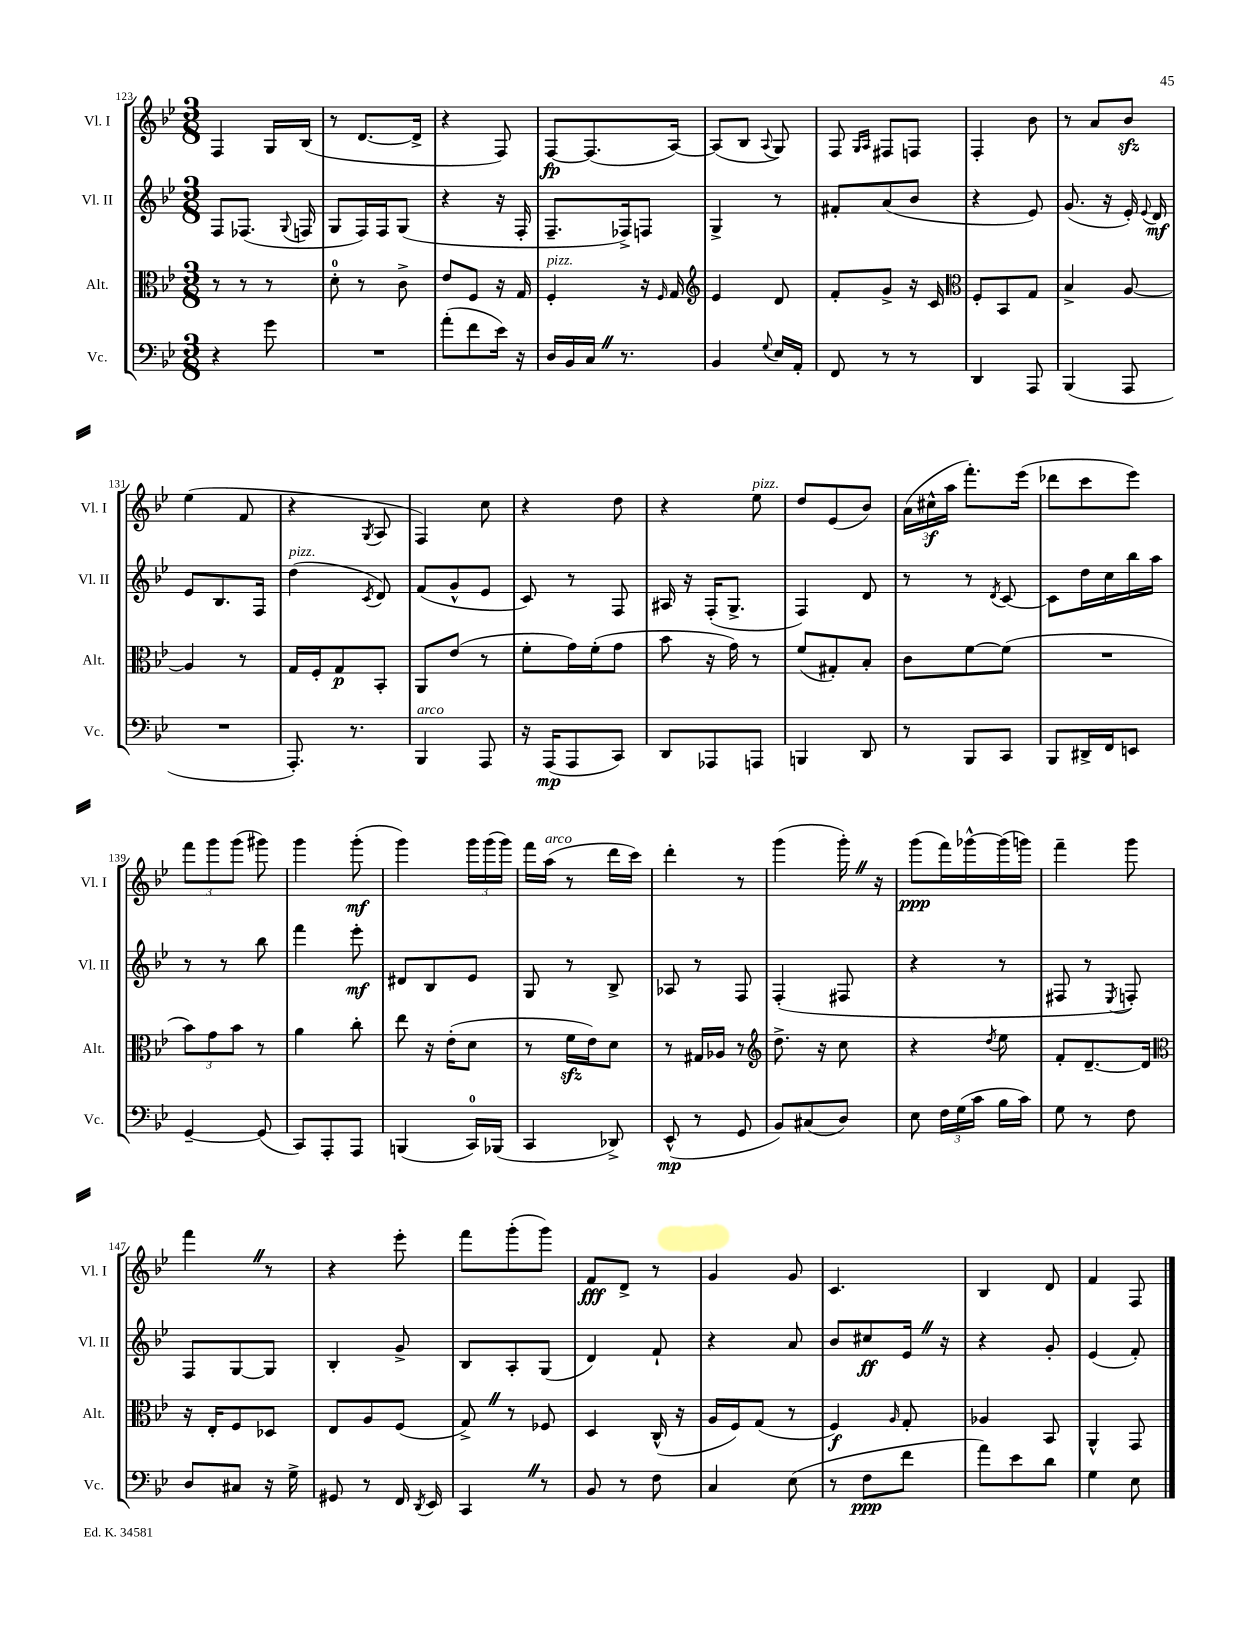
<<
\new StaffGroup <<
\new Staff = "s0" \with { instrumentName = "Vl. I" shortInstrumentName = "Vl. I" } {
    \clef treble \key bes \major \numericTimeSignature \time 3/8
    \autoBeamOff f4 g16[ bes16]( |
    r8 d'8.[~ d'16]-> |
    r4 f8) |
    f8[~\fp f8.( a16]~) |
    a8[( bes8] \appoggiatura { a8 } g8) |
    f8 \grace { g16[ a16] } fis8[ f8] |
    f4-. bes'8 |
    r8 a'8[ bes'8]\sfz |
    ees''4( f'8 |
    r4 \acciaccatura { g8 } a8 |
    f4) c''8 |
    r4 d''8 |
    r4 ees''8^\markup { \italic "pizz." } |
    d''8[ ees'8( bes'8]) |
    \tuplet 3/2 { a'16[( cis''16-^\f a''16] } f'''8.[-.) ees'''16]( |
    des'''8[ c'''8 ees'''8]) |
    \tuplet 3/2 { f'''8[ g'''8 g'''8]( } gis'''8) |
    g'''4 g'''8-.\mf( |
    g'''4) \tuplet 3/2 { g'''16[ g'''16( g'''16]) } |
    f'''16[ a''16]^\markup { \italic "arco" }( r8 d'''16[ c'''16]) |
    d'''4-. r8 |
    g'''4( g'''16-.) \once \override BreathingSign.text = \markup { \musicglyph "scripts.caesura.straight" } \breathe r16 |
    g'''8[\ppp( f'''16) ges'''16~-^ ges'''16( g'''16]) |
    f'''4-- g'''8 |
    f'''4 \once \override BreathingSign.text = \markup { \musicglyph "scripts.caesura.straight" } \breathe r8 |
    r4 ees'''8-. |
    f'''8[ g'''8-.( g'''8]) |
    f'8[\fff d'8]-> r8 |
    g'4 g'8 |
    c'4. |
    bes4 d'8 |
    f'4 f8 \bar "|." |
}
\new Staff = "s1" \with { instrumentName = "Vl. II" shortInstrumentName = "Vl. II" } {
    \clef treble \key bes \major \numericTimeSignature \time 3/8
    \autoBeamOff f8[ fes8.]( \appoggiatura { g8 } f16 |
    g8[ f16) f16 g8]( |
    r4 r16 f16-. |
    f8.[-- fes16->) f8] |
    g4-> r8 |
    fis'8[-. a'8( bes'8] |
    r4 ees'8) |
    g'8.( r16 ees'16-.) \appoggiatura { ees'8 } d'16\mf |
    ees'8[ bes8. f16] |
    d''4^\markup { \italic "pizz." }( \acciaccatura { c'8 } d'8) |
    f'8[( g'8-^ ees'8] |
    c'8) r8 f8 |
    ais16 r16 f16[-.( g8.]-> |
    f4) d'8 |
    r8 r8 \acciaccatura { d'8 } c'8~ |
    c'8[ d''16 c''16 bes''16 a''16] |
    r8 r8 bes''8 |
    f'''4 ees'''8-.\mf |
    dis'8[ bes8 ees'8] |
    g8 r8 bes8-> |
    aes8 r8 f8 |
    f4-.( fis8 |
    r4 r8 |
    fis8 r8 \acciaccatura { ees8 } f8-.) |
    f8[ g8~ g8] |
    bes4-. g'8-> |
    bes8[ a8-. g8]( |
    d'4) f'8-! |
    r4 a'8 |
    bes'8[ cis''8\ff ees'16] \once \override BreathingSign.text = \markup { \musicglyph "scripts.caesura.straight" } \breathe r16 |
    r4 g'8-. |
    ees'4( f'8-.) \bar "|." |
}
\new Staff = "s2" \with { instrumentName = "Alt." shortInstrumentName = "Alt." } {
    \clef alto \key bes \major \numericTimeSignature \time 3/8
    \autoBeamOff r8 r8 r8 |
    d'8-0-. r8 c'8-> |
    ees'8[ f8] r16 g16 |
    f4-.^\markup { \italic "pizz." } r16 \grace { f16 } g16 |
    \clef treble ees'4 d'8 |
    f'8[-. g'8]-> r16 c'16 |
    \clef alto f8[-. bes,8 g8] |
    bes4-> a8~ |
    a4 r8 |
    g16[ f16-. g8\p bes,8]-. |
    a,8[ ees'8]( r8 |
    f'8[-. g'16) f'16-.( g'8] |
    bes'8 r16 g'16) r8 |
    f'8[( gis8-.) bes8]-. |
    c'8[ f'8~ f'8]( |
    R4. |
    \tuplet 3/2 { bes'8[) g'8 bes'8] } r8 |
    a'4 c''8-. |
    ees''8 r16 ees'16[-.( d'8] |
    r8 f'16[\sfz ees'16) d'8] |
    r8 gis16[ aes16] r8 |
    \clef treble d''8.-> r16 c''8 |
    r4 \acciaccatura { d''8 } ees''8 |
    f'8[-. d'8.~-- d'16] |
    \clef alto r16 ees16[-. f8 des8] |
    ees8[ a8 f8]( |
    g8->) \once \override BreathingSign.text = \markup { \musicglyph "scripts.caesura.straight" } \breathe r8 fes8 |
    d4 c16-^( r16 |
    a16[ f16) g8]( r8 |
    f4\f) \grace { a16 } g8-. |
    aes4 bes,8 |
    a,4-^ g,8 \bar "|." |
}
\new Staff = "s3" \with { instrumentName = "Vc." shortInstrumentName = "Vc." } {
    \clef bass \key bes \major \numericTimeSignature \time 3/8
    \autoBeamOff r4 g'8 |
    R4. |
    a'8[-.( f'8 ees'16]) r16 |
    d16[ bes,16 c16] \once \override BreathingSign.text = \markup { \musicglyph "scripts.caesura.straight" } \breathe r8. |
    bes,4 \appoggiatura { g8 } ees16[ a,16]-. |
    f,8 r8 r8 |
    d,4 a,,8 |
    bes,,4( a,,8 |
    R4. |
    a,,8.-.) r8. |
    bes,,4^\markup { \italic "arco" } a,,8 |
    r16 a,,16[\mp( a,,8 c,8]) |
    d,8[ aes,,8 a,,8] |
    b,,4 d,8 |
    r8 bes,,8[ c,8] |
    bes,,8[ dis,16-> f,16 e,8] |
    g,4~-- g,8( |
    c,8[) a,,8-. a,,8] |
    b,,4( c,16[-0) bes,,16]( |
    c,4 des,8->) |
    ees,8-^\mp( r8 g,8 |
    bes,8[) cis8( d8]) |
    ees8 \tuplet 3/2 { f16[ g16( c'16] } bes16[ c'16]) |
    g8 r8 f8 |
    d8[ cis8] r16 g16-> |
    gis,8 r8 f,16 \acciaccatura { d,8 } ees,16 |
    c,4 \once \override BreathingSign.text = \markup { \musicglyph "scripts.caesura.straight" } \breathe r8 |
    bes,8 r8 f8 |
    c4 ees8( |
    r8 f8[\ppp f'8] |
    a'8[) ees'8 d'8] |
    g4 ees8 \bar "|." |
}
>>
>>
\layout { \context { \Score currentBarNumber = #123 } }
